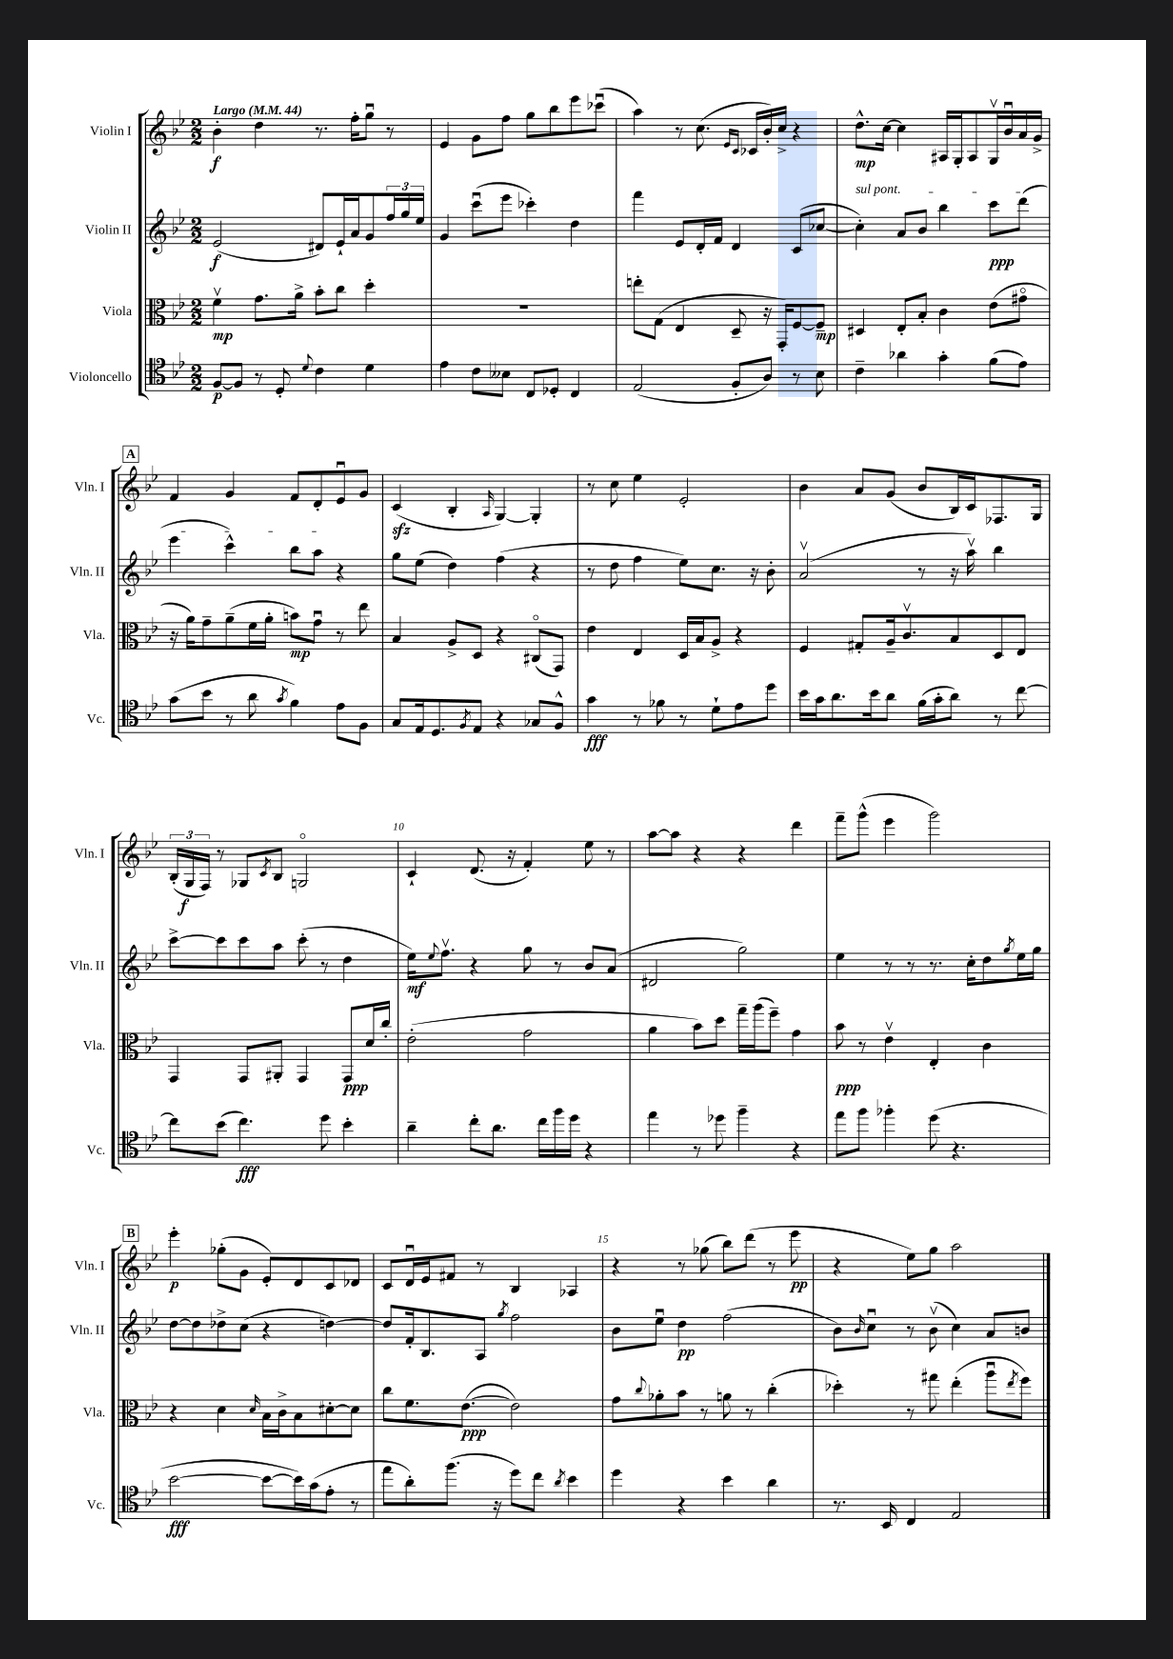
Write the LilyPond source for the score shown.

<<
\new StaffGroup <<
\new Staff = "s0" \with { instrumentName = "Violin I" shortInstrumentName = "Vln. I" } {
    \clef treble \key bes \major \numericTimeSignature \time 2/2 \tempo "Largo" 4 = 44
    bes'4-.\f d''4 r8. f''16-. g''8\downbow r8 |
    ees'4 g'8 f''8 g''8 bes''8 ees'''8 ces'''8\downbow( |
    a''4) r8 c''8.( \grace { ees'16 c'16 } ces'16 bes'16-.) c''16-> r4 |
    d''8.-^\mp c''16~ c''4 ais16 g16-. ais8 g16\upbow bes'16\downbow a'16 g'16-> |
    \mark \markup { \box "A" } f'4 g'4 f'8 d'8-. ees'8\downbow g'8 |
    c'4\sfz( bes4-. \grace { a16 } g4~) g4-. |
    r8 c''8 ees''4 ees'2-. |
    bes'4 a'8 g'8( bes'8 bes16) c'16 fes8. g16 |
    \tuplet 3/2 { bes16-.( g16\f f16) } r8 ges8 \acciaccatura { c'8 } bes8 g2\flageolet |
    c'4-! d'8.( r16 f'4-.) ees''8 r8 |
    a''8~ a''8 r4 r4 d'''4 |
    f'''8-- g'''8-^( ees'''4 g'''2) |
    \mark \markup { \box "B" } ees'''4-.\p ges''8-.( g'8 ees'8-.) d'8 c'8 des'8 |
    c'8 d'16\downbow ees'16 fis'8 r8 bes4 aes4 |
    r4 r8 ges''8( bes''8) d'''8( r8 ees'''8\pp |
    r4 ees''8) g''8 a''2 \bar "|." |
}
\new Staff = "s1" \with { instrumentName = "Violin II" shortInstrumentName = "Vln. II" } {
    \clef treble \key bes \major \numericTimeSignature \time 2/2
    ees'2\f( dis'8) ees'16-! a'16 g'8 \tuplet 3/2 { f''16 g''16 ees''16 } |
    g'4 c'''8\downbow( ees'''8 ces'''4-.) d''4 |
    f'''4 ees'8 d'16-. f'16 d'4 c'8( ces''8~ |
    \once \override TextSpanner.bound-details.left.text = \markup { \italic "sul pont." } ces''4-.\startTextSpan) a'8 bes'8 bes''4 c'''8\ppp d'''8( |
    \mark \markup { \box "A" } ees'''4 c'''4-^) bes''8 a''8\stopTextSpan r4 |
    g''8 ees''8( d''4) f''4( r4 |
    r8 d''8 f''4 ees''8) c''8. r16 bes'8-. |
    a'2\upbow( r8 r16 a''16\upbow) bes''4 |
    c'''8~-> c'''8 c'''8 a''8 c'''8-.( r8 d''4 |
    ees''16\mf) \appoggiatura { ees''8 } f''8.\upbow r4 g''8 r8 bes'8 a'8( |
    dis'2 g''2) |
    ees''4 r8 r8 r8. c''16-. d''8 \acciaccatura { g''8 } ees''16 g''16 |
    \mark \markup { \box "B" } d''8~ d''8 des''8-> c''8( r4 d''4~) |
    d''8 f'16-. bes8. a8 \acciaccatura { g''8 } f''2 |
    bes'8 ees''8\downbow d''4\pp f''2( |
    bes'8) \grace { bes'16 } c''8\downbow r8 bes'8\upbow( c''4) a'8 b'8 \bar "|." |
}
\new Staff = "s2" \with { instrumentName = "Viola" shortInstrumentName = "Vla." } {
    \clef alto \key bes \major \numericTimeSignature \time 2/2
    f'4\upbow\mp g'8. a'16-> bes'8-. c''8 d''4-. |
    R1 |
    e''8-. g8( ees4 d8-- r16 g,16-.) f8~ f8--\mp |
    dis4 ees8-. bes8-. c'4 ees'8( gis'8\flageolet |
    \mark \markup { \box "A" } r16 a'16) g'8-- a'8--( f'16 a'16-. b'8\mp) g'8\downbow r8 ees''8 |
    bes4 a8-> d8 r4 cis8\flageolet( g,8) |
    ees'4 ees4 d16 bes16 a8-> r4 |
    f4 gis8-. a16-- c'8.\upbow bes8 d8 ees8 |
    g,4 g,8 ais,8-. g,4 g,8\ppp d'16 c''16-. |
    ees'2-.( g'2 |
    a'4 bes'8) d''8 g''16-- a''16( f''8--) g'4 |
    bes'8\ppp r8 ees'4\upbow ees4-. c'4 |
    \mark \markup { \box "B" } r4 d'4 \grace { d'16 } bes16 c'16-> bes8 dis'8~-. dis'8 |
    c''8 f'8. ees'8.~\ppp( ees'2) |
    g'8 \appoggiatura { c''8 } aes'8-. bes'8 r8 a'8 r8 c''4-.( |
    des''4-.) r8 gis''8 ees''4-.( a''8\downbow \acciaccatura { ees''8 } f''8) \bar "|." |
}
\new Staff = "s3" \with { instrumentName = "Violoncello" shortInstrumentName = "Vc." } {
    \clef tenor \key bes \major \numericTimeSignature \time 2/2
    f8~\p f8 r8 d8-. \appoggiatura { d'8 } c'4 d'4 |
    ees'4 c'8 beses8 c8 des8-. c4 |
    ees2( f8-. a8) r8 bes8 |
    c'4-- aes'4 g'4-. f'8( ees'8) |
    \mark \markup { \box "A" } g'8( bes'8 r8 a'8 \acciaccatura { g'8 } f'4) ees'8 f8 |
    g8 ees16 d8. \acciaccatura { f8 } ees8 r4 ges8 f8-^ |
    g'4\fff r8 fes'8 r8 d'8-! ees'8 d''8 |
    bes'16 g'16 a'8. bes'16 a'8 f'16( g'16-. a'8) r8 c''8~ |
    c''8 bes'8( c''4.\fff) d''8 bes'4-. |
    a'4-- c''8-. a'8. c''16 f''16 d''16 r4 |
    ees''4 r8 des''8 f''4-- r4 |
    ees''8 f''8 fes''4-. d''8( r4. |
    \mark \markup { \box "B" } bes'2~\fff bes'8~ bes'16) g'16( ees'8-. r8 |
    ees''8 a'8-.) f''8.( r16 d''8) c''8 \acciaccatura { a'8 } bes'4 |
    d''4 r4 bes'4 a'4 |
    r8. bes,16 c4 ees2 \bar "|." |
}
>>
>>
\layout { \context { \Score \override BarNumber.break-visibility = ##(#f #t #t) barNumberVisibility = #(every-nth-bar-number-visible 5) } }
